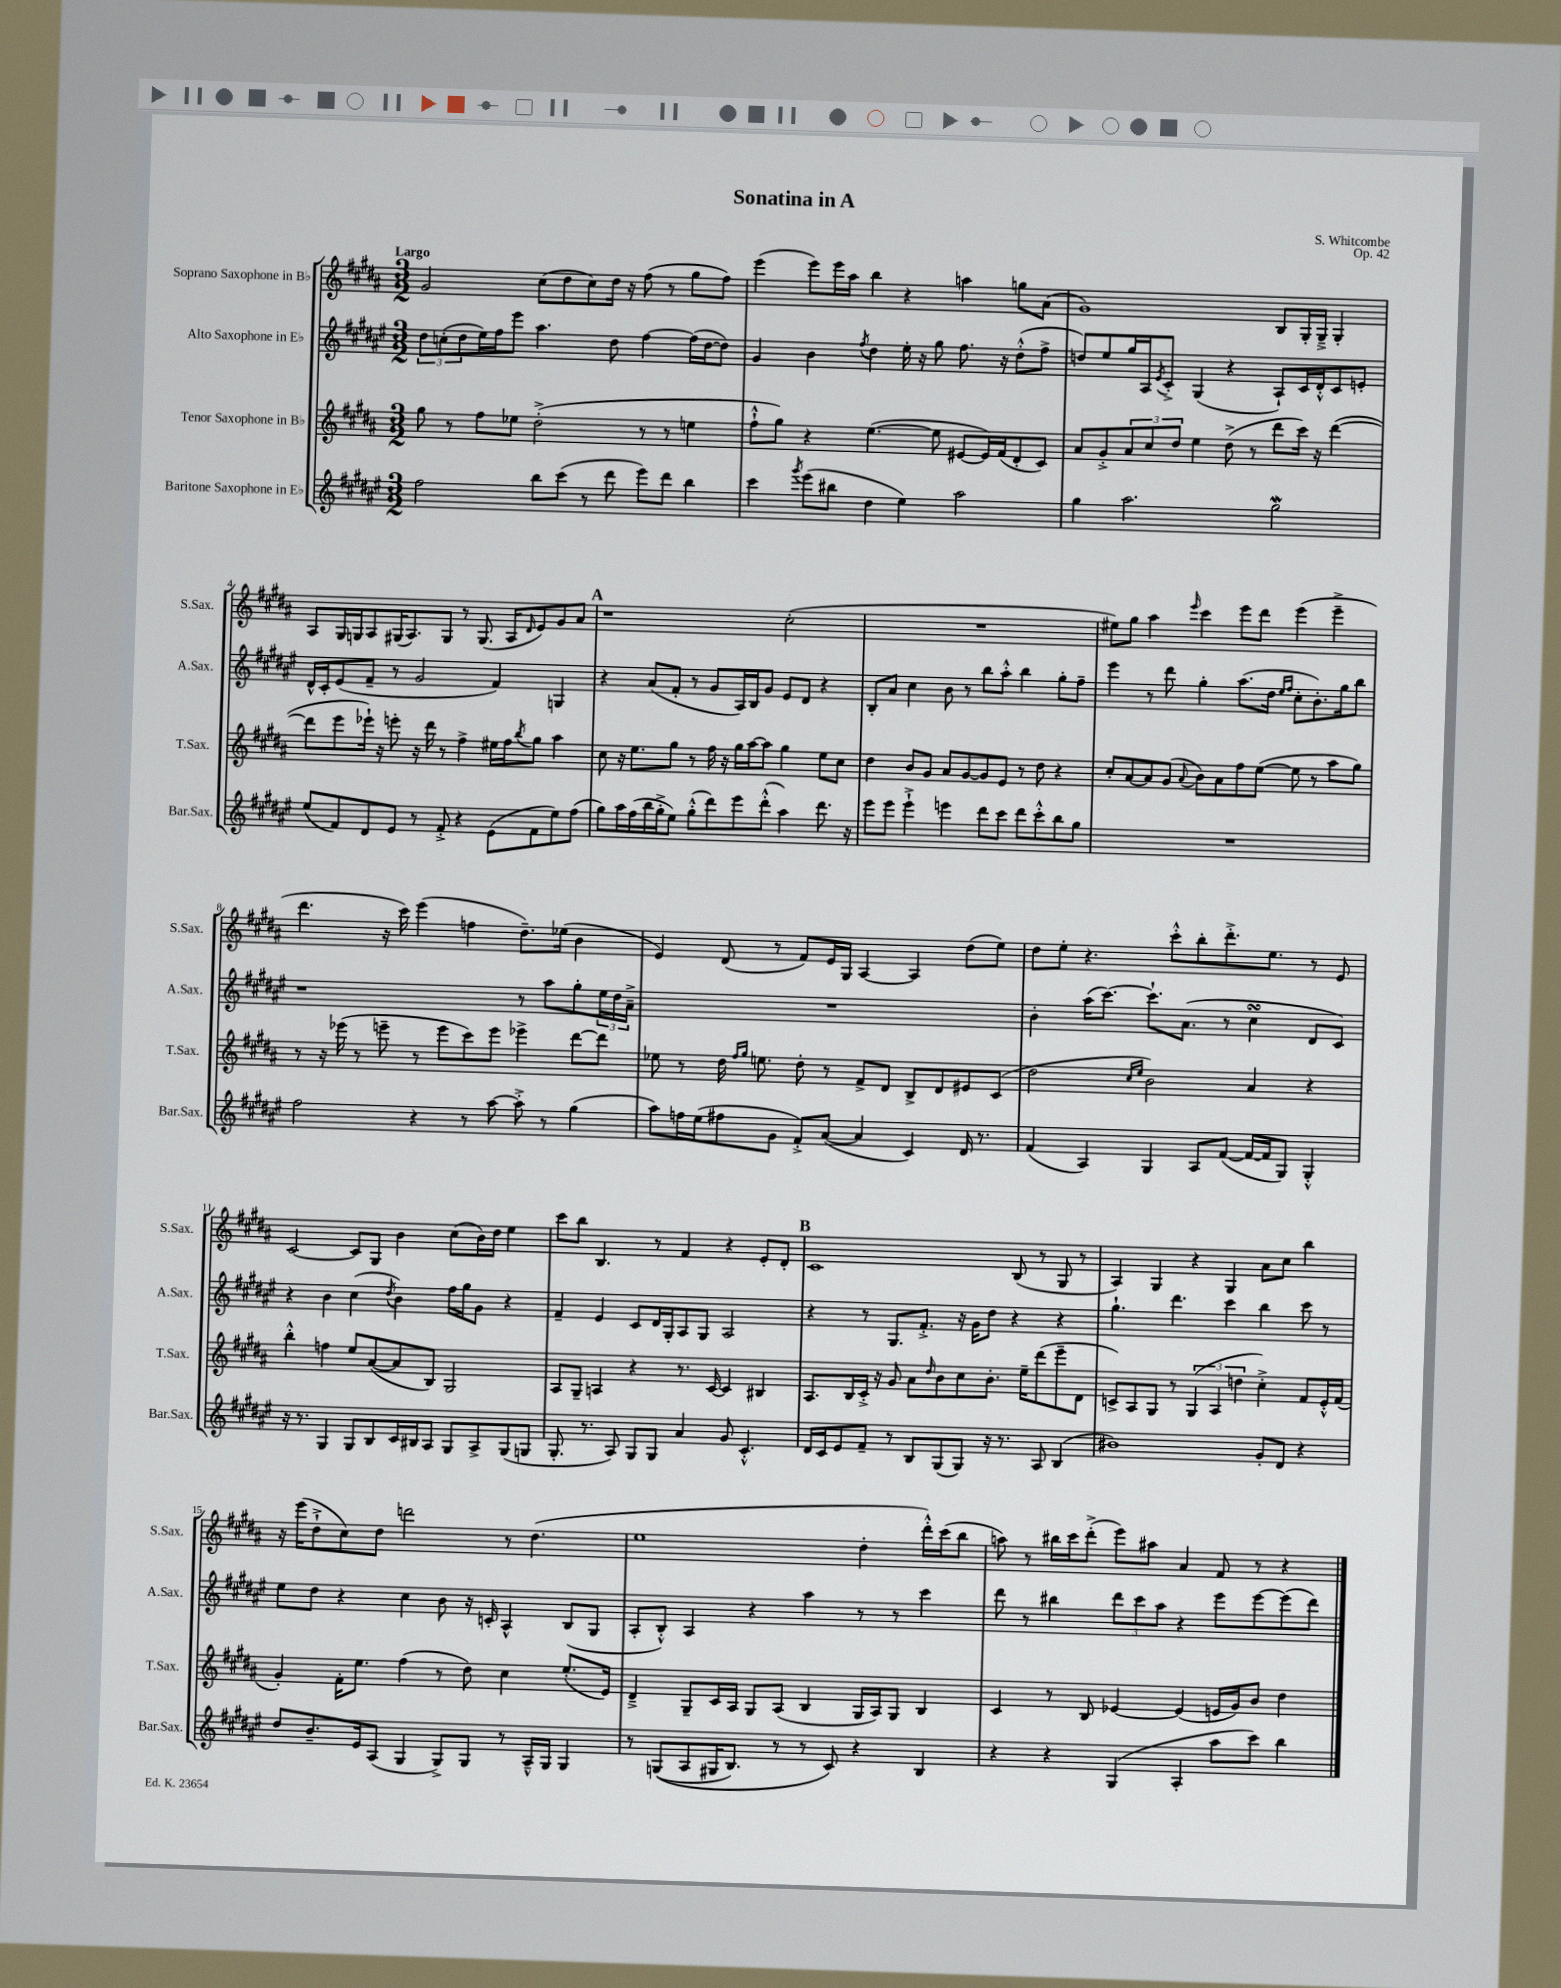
\header { title = "Sonatina in A" composer = "S. Whitcombe" opus = "Op. 42" }
<<
\new StaffGroup <<
\new Staff = "s0" \with { instrumentName = "Soprano Saxophone in Bb" shortInstrumentName = "S.Sax." } {
    \clef treble \key b \major \numericTimeSignature \time 3/2 \tempo "Largo"
    gis'2 cis''8( dis''8 cis''8) dis''16 r16 fis''8( r8 gis''8 fis''8) |
    e'''4( e'''8) e'''16 ais''16 b''4 r4 a''4 g''8 ais'8( |
    gis'1) b8 gis16-. gis16---> gis4-. |
    ais8 gis16 g16 ais8 gis16( ais8.) gis8 r8 gis8.( ais16 \grace { dis'16 } e'8) gis'8 ais'8 |
    \mark \markup { \bold "A" } r1 cis''2-.( |
    R1. |
    eis''8) gis''8 ais''4 \grace { e'''16 } cis'''4 e'''8 dis'''8 e'''4( e'''4---> |
    dis'''4. r16 cis'''16) e'''4( f''4 dis''8.--) ees''16( b'4 |
    e'4) dis'8( r8 fis'8) e'16 gis16 ais4~ ais4 dis''8( e''8) |
    dis''8 e''8-. r4. cis'''8-.-^ b''8-. dis'''8.-.-> e''8. r8 e'8 |
    cis'2~ cis'8 gis8 b'4 cis''8( b'16) dis''16 e''4 |
    cis'''8 b''8 b4. r8 fis'4 r4 e'8-. dis'8-. |
    \mark \markup { \bold "B" } cis'1 b8( r8 gis8 r8 |
    ais4) gis4 r4 gis4 ais'8 cis''8 b''4 |
    r16 e'''16( dis''8-!-> cis''8) dis''8 d'''2 r8 dis''4.( |
    e''1 dis''4-. dis'''16-.-^) cis'''16( b''8 |
    a''8) r8 bis''16 cis'''16 dis'''8-.->( e'''8) ais''8 ais'4 fis'8 r8 r4 \bar "|." |
}
\new Staff = "s1" \with { instrumentName = "Alto Saxophone in Eb" shortInstrumentName = "A.Sax." } {
    \clef treble \key fis \major \numericTimeSignature \time 3/2
    \tuplet 3/2 { dis''8 c''8-.( dis''8 } eis''16) fis''16 eis'''8 ais''4. dis''8 fis''4~ fis''16( dis''16~ dis''8) |
    gis'4 b'4 \acciaccatura { fis''8 } dis''4 eis''16-. r16 gis''8 fis''8. r16 dis''8-.-^( fis''8-> |
    d''8) eis''8 gis''16 ais16 \acciaccatura { eis'8 } cis'8-.-> gis4( r4 ais8-!) cis'16 dis'16-.-^ cis'8 e'8-. |
    dis'16-^ cis'16-. eis'8( fis'8-- r8 gis'2 fis'4) g4 |
    \mark \markup { \bold "A" } r4 ais'8( fis'8-. r8 gis'8 ais16) b16 gis'8 eis'8 dis'8 r4 |
    b8-. ais'8 cis''4 b'8 r8 b''8 ais''8-.-^ b''4 gis''8-. fis''8-- |
    eis'''4 r8 dis'''8 gis''4-. ais''8.( dis''16 \grace { eis''16 fis''16 } cis''8-. b'8.-.) gis''16 b''8 |
    r1 r8 ais''8 gis''8-. \tuplet 3/2 { eis''16 dis''16 ais'16---> } |
    R1. |
    b'4-. ais''16( cis'''8.~) cis'''8.-! ais'8.( r8 cis''4\turn dis'8 cis'8) |
    r4 b'4 cis''4( \acciaccatura { dis''8 } b'4) fis''16 gis''16 gis'8 r4 |
    fis'4-- eis'4 cis'8 dis'16 gis16-. ais8 gis8 ais2 |
    \mark \markup { \bold "B" } r4 r8 gis8. fis'8.-.-> r16 gis'16 dis''8 r4 r4 |
    gis''4.-! dis'''4. cis'''4 b''4 cis'''8 r8 |
    eis''8 dis''8 r4 cis''4 b'8 r16 c'16-. ais4-^ b8( gis8 |
    ais8-. b8-.-^) ais4 r4 ais''4 r8 r8 cis'''4 |
    dis'''8 r8 bis''4 \tuplet 3/2 { dis'''8 cis'''8 ais''8 } r4 eis'''8 eis'''8~ eis'''8( dis'''8) \bar "|." |
}
\new Staff = "s2" \with { instrumentName = "Tenor Saxophone in Bb" shortInstrumentName = "T.Sax." } {
    \clef treble \key b \major \numericTimeSignature \time 3/2
    gis''8 r8 fis''8 ees''8 dis''2-.->( r8 r8 e''4 |
    fis''8-!-^ gis''8) r4 e''4.~( e''8 eis'8~ eis'16) fis'16( dis'8-. cis'8) |
    ais'8 gis'8-.-> \tuplet 3/2 { ais'8 cis''8 dis''8 } e''4 dis''8->( r8 dis'''8 cis'''16) r16 dis'''4~( |
    dis'''8 e'''8 ees'''16-!) r16 e'''8-. r16 dis'''16 r8 fis''4-> eis''16 fis''16 \acciaccatura { b''8 } gis''8 ais''4 |
    \mark \markup { \bold "A" } cis''8 r16 e''8. gis''8 r8 fis''16 r16 gis''16 ais''16~ ais''8 gis''4 e''8 cis''8 |
    dis''4 b'8 gis'8 ais'8 gis'8~ gis'8 e'8 r8 dis''8 r4 |
    cis''8-. ais'8~ ais'8 gis'8( \appoggiatura { ais'8 } b'8) ais'8 fis''8 e''8~( e''8 r8 ais''8 gis''8) |
    r8 r16 ees'''16( r8 e'''8-- r8 e'''8 cis'''8) e'''8 ees'''4-> dis'''8~ dis'''8 |
    ees''8 r8 dis''16 \grace { fis''16 gis''16 } e''8. dis''8-. r8 fis'8-> dis'8 b8-> dis'8 eis'8 cis'8( |
    dis''2 \grace { cis''16 e''16 } b'2) ais'4 r4 |
    b''4-.-^ f''4 e''8 ais'8~( ais'8 b8) gis2 |
    ais8 gis8-- a4 r4 r8. cis'16~ cis'4 bis4 |
    \mark \markup { \bold "B" } ais8. b16 cis'16-.-> r16 gis'8 ais'8 \grace { dis''16 } b'8 cis''8 b'8.-. e''16-- dis'''8( e'''8-- dis'8 |
    c'8->) ais8 gis8 r8 \tuplet 3/2 { gis4( ais4 d''4 } cis''4-.->) fis'8 e'16-.-^ fis'16( |
    gis'4-.) fis'16-. e''8. fis''4( r8 dis''8) cis''4 e''8.-.( e'16) |
    dis'4---> gis8-- cis'16 ais16 gis8 ais8( b4 gis16 ais16) gis8 b4 |
    cis'4 r8 b8 ees'4~ ees'4( e'16 gis'16) b'8 dis''4 \bar "|." |
}
\new Staff = "s3" \with { instrumentName = "Baritone Saxophone in Eb" shortInstrumentName = "Bar.Sax." } {
    \clef treble \key fis \major \numericTimeSignature \time 3/2
    fis''2 b''8 cis'''8( r8 dis'''8 eis'''8) dis'''8 b''4 |
    cis'''4 \acciaccatura { gis'''8 } eis'''8( bis''8 dis''4 eis''4) ais''2 |
    gis''4 ais''2. gis''2\mordent |
    eis''8( fis'8) dis'8 eis'8 r8 fis'8-.-> r4 eis'8( fis'8 eis''8) fis''8( |
    \mark \markup { \bold "A" } gis''8) ais''16 fis''16( b''16 gis''16-.-> eis''8) gis''8-.-^( dis'''8) eis'''8 dis'''8-.-^( ais''4) dis'''8. r16 |
    eis'''8 eis'''8 eis'''4-!-> e'''4 dis'''8 cis'''8 dis'''8 cis'''8-.-^ b''8 gis''8 |
    R1. |
    fis''2 r4 r8 ais''8~ ais''8-.-> r8 gis''4( |
    ais''8) f''16 eis''16( fis''8 gis'8 fis'8-.->) ais'8~( ais'4 cis'4) dis'16 r8. |
    fis'4( ais4) gis4 ais8 fis'8~( fis'16~ fis'16 gis8) gis4-.-^ |
    r16 r8. gis4 gis8 b8 cis'16 bis16 ais8 gis8 ais8-> gis8( g8 |
    gis8.-. r8. ais8) gis8 gis8 ais'4 gis'8 cis'4.-.-^ |
    \mark \markup { \bold "B" } dis'16 cis'16 eis'8 fis'8-- r8 b8 gis8( gis8) r16 r8. ais8 b4( |
    bis'1) gis'8-. dis'8 r4 |
    dis''8 b'8.-- eis'16 ais8( gis4 gis8->) gis8 r8 ais16---^ gis16 gis4 |
    r8 g8(\( ais8 gis16 b8.) r8 r8 cis'8\) r4 b4 |
    r4 r4 gis4( ais4-. ais''8 cis'''8) b''4 \bar "|." |
}
>>
>>
